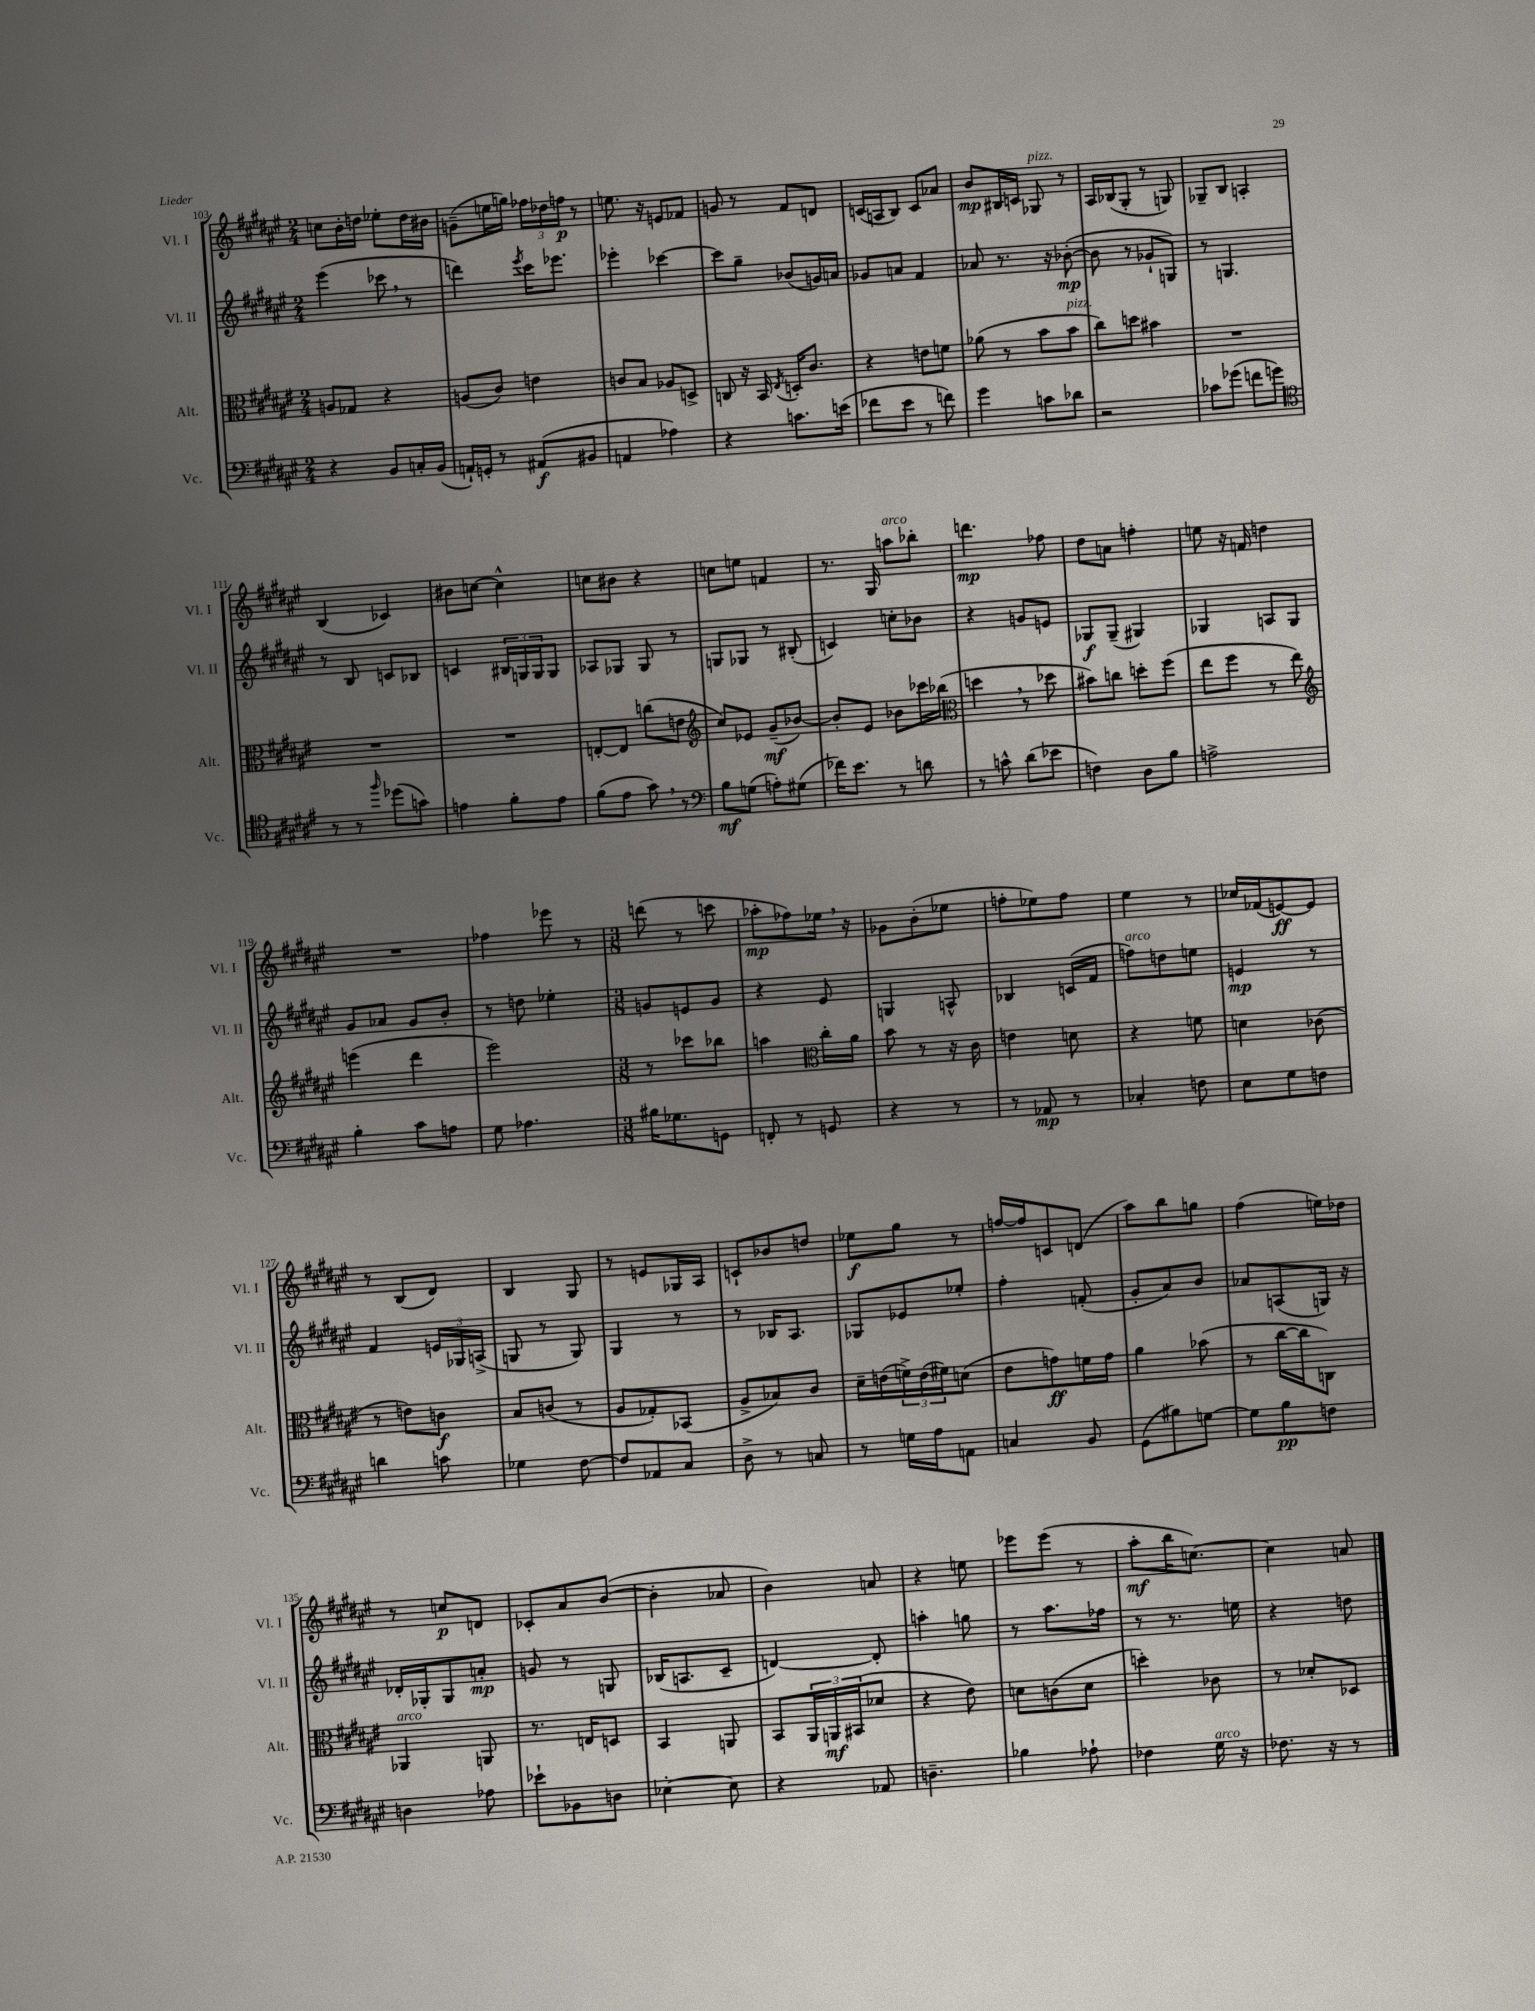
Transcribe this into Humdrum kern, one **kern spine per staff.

**kern	**kern	**kern	**kern
*staff4	*staff3	*staff2	*staff1
*clefF4	*clefC3	*clefG2	*clefG2
*k[f#c#g#d#a#e#]	*k[f#c#g#d#a#e#]	*k[f#c#g#d#a#e#]	*k[f#c#g#d#a#e#]
*M2/4	*M2/4	*M2/4	*M2/4
4r	8A	(4eee#	8cc
.	8G-	.	16b'
.	.	.	16dd
8BB	4r	8ccc-	8ee-'
16C'	.	8r	16dd
(16BB	.	.	16b#
=	=	=	=
16AA`)	(8A	4ddd)	(8g~
16GG'	.	.	.
8r	8c#)	.	16ee
.	.	.	16gg)
.	.	8qeee#	.
(8AA#	4e	16ccc#	24ff-
.	.	.	24dd-
.	.	8.eee-	.
.	.	.	24ff
8BB#	.	.	8r
=	=	=	=
4AA	8c	4eee-'	8.ee
.	8B	.	.
.	.	.	16r
4A-)	8A-	[4ccc-	8e
.	8D^	.	8f-
=	=	=	=
4r	8C	8ccc-]	8g
.	16r	8gg#~	8r
.	16BB	.	.
.	8qE#	.	.
8.c	16D'	(8b-	8f#
.	8.c#	.	.
.	.	16g)	8d
(16e	.	16a	.
=	=	=	=
8f-	4r	8g-	(16c
.	.	.	16A
8e#	.	8a	8B)
8r	8e	4f#	8c
8f)	8f	.	8a-
=	=	=	=
4g#	(8a-	8a-	8b
.	8r	8.r	16B#
.	.	.	16c
8c	8b	.	8G-
.	.	16r	.
8d-	8b	([8b-'	8r
=	=	=	=
2r	8cc#)	8b-]	16A#
.	.	.	(16B-
.	8dd	8r	8G#'
.	4b#	8g-`	8r
.	.	8G)	8G)
=	=	=	=
8c-	2r	8r	8G-~
(8g-	.	4.G	8B
8f	.	.	4A'
8g)	.	.	.
=	=	=	=
*clefC4	*	*	*
8r	2r	8r	(4B
8r	.	8B	.
16qqff#	.	.	.
(8dd-	.	8c	4c-)
8g)	.	8B-	.
=	=	=	=
4e	2r	4c	8b#
.	.	.	[8cc
8f#'	.	24B#	4cc^^]
.	.	24G	.
.	.	24G	.
8e	.	8G	.
=	=	=	=
(8f#	[8E'	8A-	8cc
8e#	8E]	8G-	8b#
8g#)	(8cc	8G-	4r
8r	8e	8r	.
=	=	=	=
*clefF4	*clefG2	*	*
8B	8cc#)	8G	8cc
(8G	8e-	8G-	8ee
8A')	(8g#~	8r	4f
(8G#	[8b-)	(8B#'	.
=	=	=	=
16f-)	8b-']	4c)	8.r
8.e#	.	.	.
.	8e#	.	.
.	.	.	16G#
8r	8b-	8cc'	8aa
8d	16ccc-	8b-	8bb-'
.	(16bb-	.	.
=	=	=	=
*	*clefC3	*	*
8r	4dd	4r	4.ddd
8c^^	.	.	.
(8d#	8r	8g	.
8e-	8dd-	8e	8ff-
=	=	=	=
4F)	8b#)	8G-	8dd#
.	8cc	(8G-~	8a
8D#	8dd'	4G#)	4ff'
8B	(8ff#	.	.
=	=	=	=
2A^	8ee#	4G-	8ee
.	8ff#	.	16r
.	.	.	16f
.	8r	8A	4dd
.	8ee#)	8G-	.
=	=	=	=
*	*clefG2	*	*
4B'	(4eee	8g#	2r
.	.	8a-	.
8c#	4ddd#	8g#	.
8A	.	8b'	.
=	=	=	=
8G#	2eee#)	8r	4ff-
4.A-	.	8dd	.
.	.	4ee-'	8eee-
.	.	.	8r
=	=	=	=
*M3/8	*M3/8	*M3/8	*M3/8
16B#	8r	8g	(8ddd
8.G-	.	.	.
.	8ccc-	8e	8r
8GG	8bb-	8g	8ccc
=	=	=	=
8FF'	4aa	4r	8aa-'
8r	.	.	8ff-)
*	*clefC3	*	*
8GG	16cc#'	8e#	16ee-
.	16a#	.	16r
=	=	=	=
4r	8b	4G	8g-
.	8r	.	(8b'
8r	16r	8A^^	8ee-
.	16c#	.	.
=	=	=	=
8r	4e	4B-	8ff'
8AA-	.	.	8ee-)
8r	8d	(16c	8ff
.	.	16f#	.
=	=	=	=
4C-'	4r	8ff)	4ee#
.	.	8dd	.
8F	8f	8ee	8r
=	=	=	=
8E#	4d	4e	16cc-
.	.	.	(16f-
8G#	.	.	[8e)
8F	(8c-	8r	8e]
=	=	=	=
4d	8r	4f#	8r
.	8e)	.	(8B
8c	8c	24e	8d#)
.	.	24G-	.
.	.	(24A^	.
=	=	=	=
4G-	8B	8G	4B
.	(8c	8r	.
[8F#	8r	8G)	8G#
=	=	=	=
8F#]	8A#	4G#	8r
8AA-	8G-')	.	8e
8C#	(8BB-	8r	16G-
.	.	.	16A#
=	=	=	=
8D#^	8A#^	8r	8c`
8r	8B-)	16B-	8b-
.	.	8.A#	.
8C	8c#	.	8dd
=	=	=	=
8r	16d#~	8G-	8ee-
.	(16e	.	.
16G	24f^)	8e-	8gg#
.	(24e	.	.
16A#	.	.	.
.	24f#)	.	.
8AA	(8d	8ee-'	8r
=	=	=	=
4C	8e#	4ff#'	[16ff
.	.	.	16ff]
.	8g)	.	8c
8BB	16f	(8f'	(8d
.	16g	.	.
=	=	=	=
(8GG#	4a#	8g#'	8aa#)
8B#)	.	8a#)	8bb
[8G	(8b-	8b	8gg
=	=	=	=
8G]	8r	8a-	(4ff#
8B	[16cc#	(8A	.
.	16cc#]	.	.
8F	8C)	16G)	16ee)
.	.	16r	16dd-
=	=	=	=
4D	4AA-	16d-'	8r
.	.	16G-'	.
.	.	8G-	8cc
8A-	8AA	8a'	8d
=	=	=	=
8e-`	8.r	8g	8c-'
8BB-	.	8r	8a#
.	16E	.	.
8D	8D	8G	([8b
=	=	=	=
[4E-'	4BB	(16B-	4b']
.	.	8.A	.
8E-]	8AA	8c#~	8a-
=	=	=	=
4r	8BB	[4d)	4b)
.	24AA#	.	.
.	24AA	.	.
.	(24BB#	.	.
8AA-	8d-	8d']	8a
=	=	=	=
4.D~	4r	4aa'	4r
.	8e#)	8gg	8ee
=	=	=	=
4B-	8d	8r	8eee-
.	(8c	8.aa#	(8eee-
8A-`	8d	.	8r
.	.	16ff-	.
=	=	=	=
4F-	4dd')	8r	8aa#'
.	.	8.r	16bb
.	.	.	[8.cc)
16G#	8c-	.	.
16r	.	16ee	.
=	=	=	=
8.F-	8r	4r	4cc]
.	8d-'	.	.
16r	.	.	.
8r	8D-	8dd	8a
==	==	==	==
*-	*-	*-	*-
